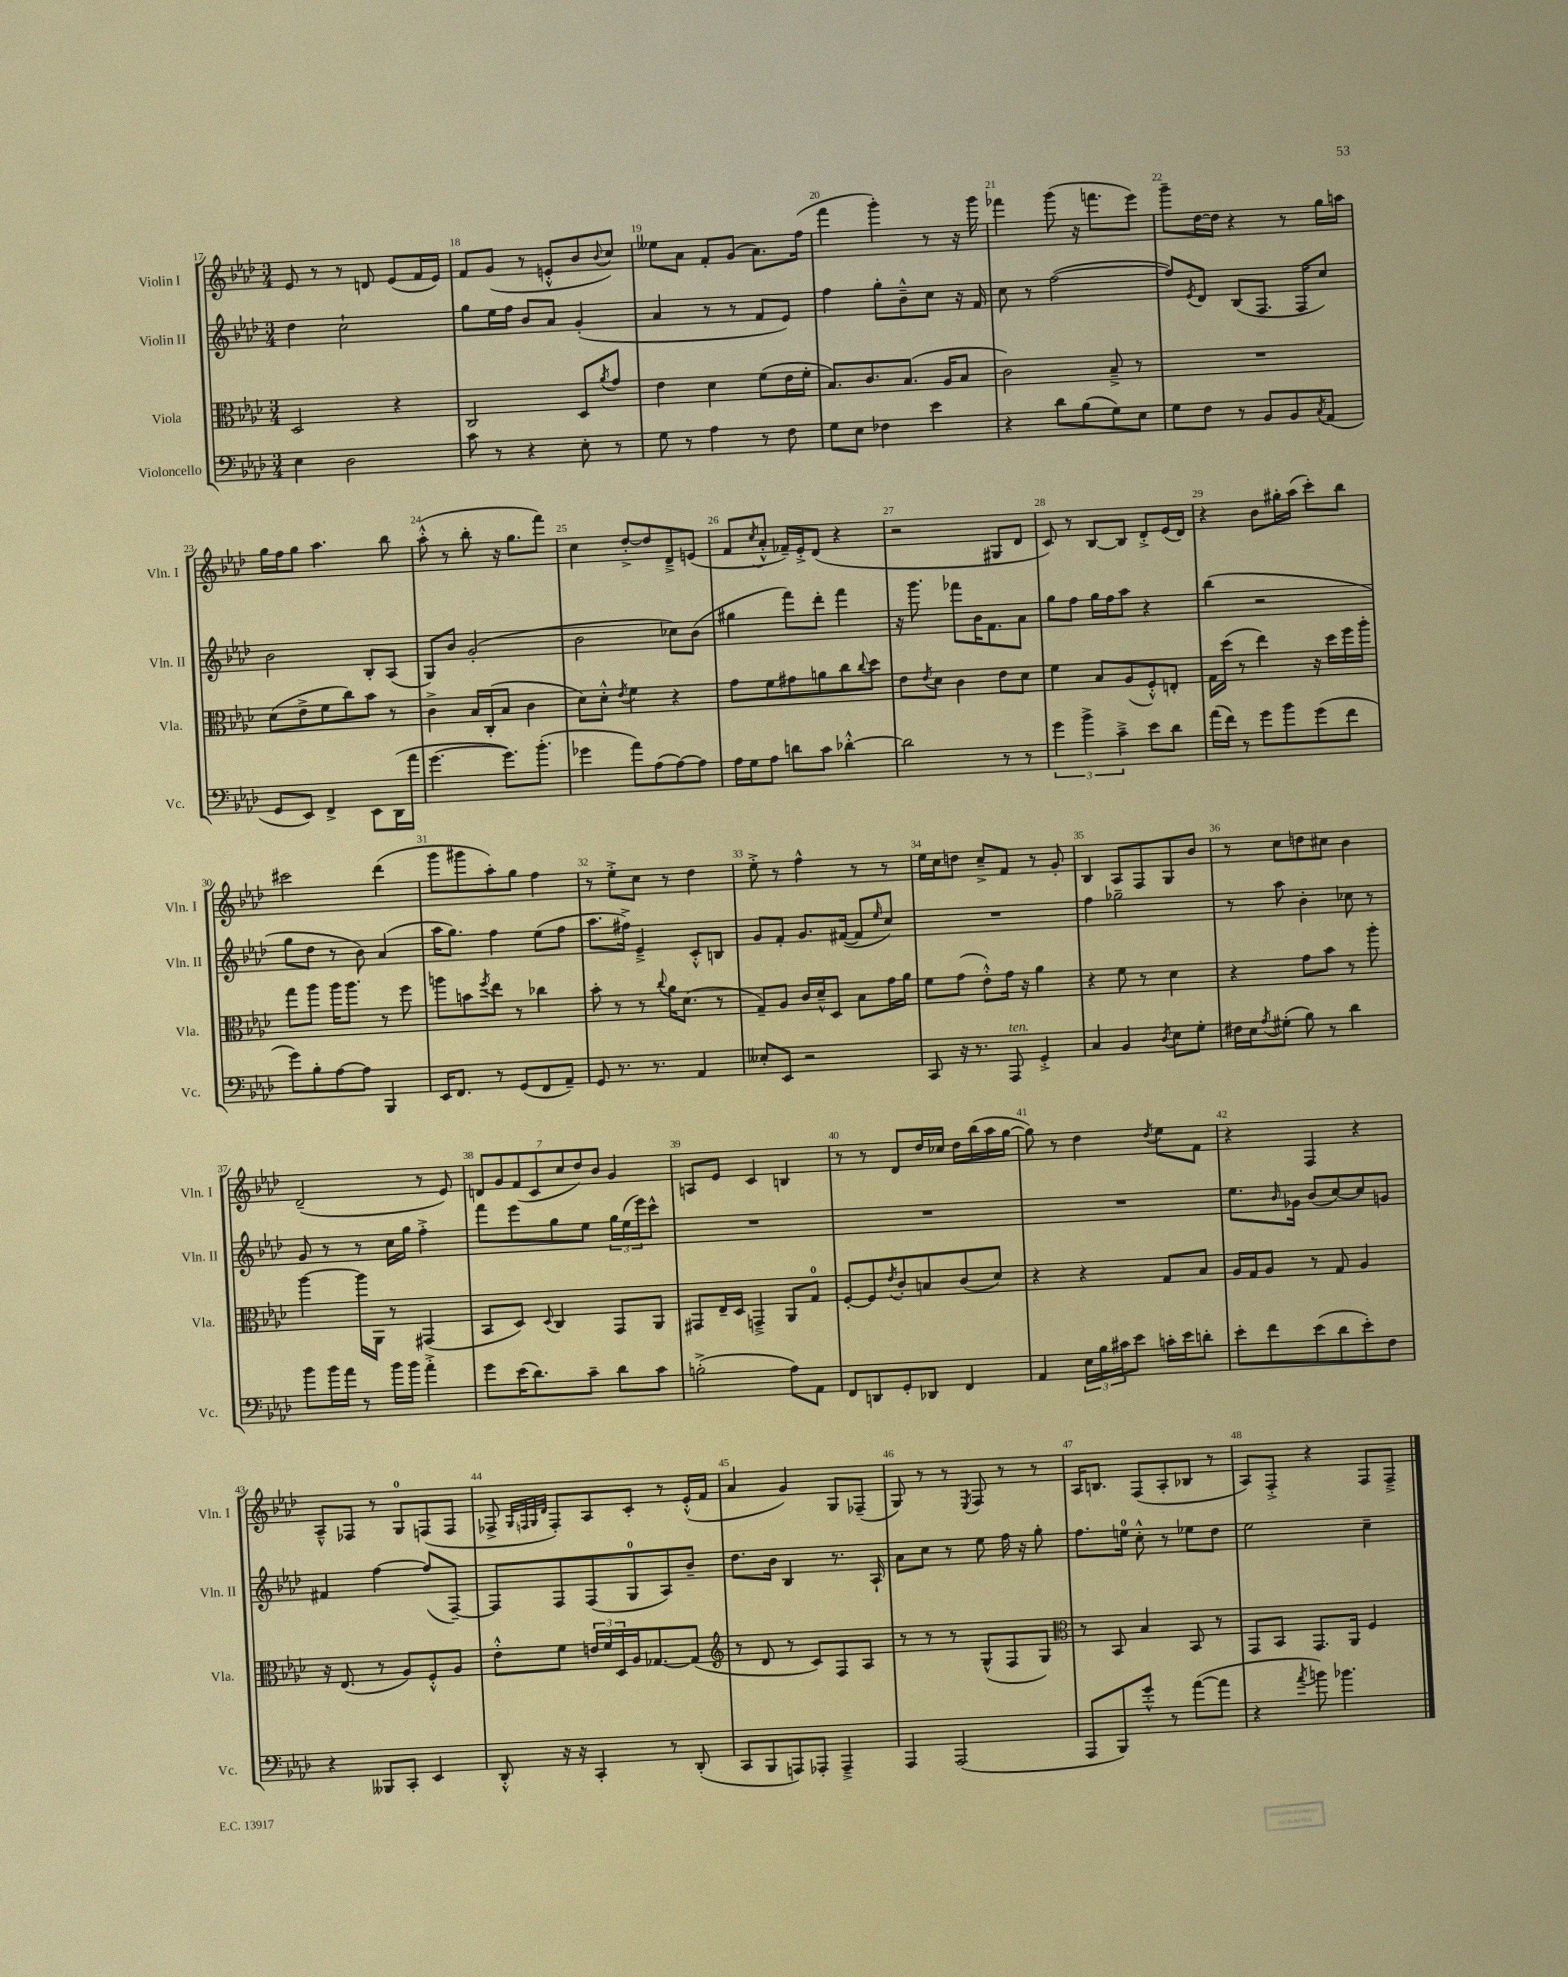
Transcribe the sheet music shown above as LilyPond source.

<<
\new StaffGroup <<
\new Staff = "s0" \with { instrumentName = "Violin I" shortInstrumentName = "Vln. I" } {
    \clef treble \key aes \major \numericTimeSignature \time 3/4
    ees'8 r8 r8 d'8 ees'8( f'16 ees'16) |
    f'8 g'8( r8 e'8-.-^ bes'8 \appoggiatura { bes'8 } c''8) |
    eeses''8 aes'8 f'8-. g'8( aes'8.) f''16( |
    f'''4 g'''4-.) r8 r16 g'''16 |
    fes'''4 g'''8( r16 f'''8. ees'''8) |
    g'''8-- des''16~ des''16 r4 r8 g''16 a''16 |
    g''16 f''16 g''8 aes''4. bes''8 |
    aes''8-.-^( r8 bes''8-. r16 g''8. f'''8) |
    c''4 des''8~-.-> des''8 des'8---> e'8( |
    f'8 \acciaccatura { c''8 } aes'8-.-^ fes'16--) ees'16-.-> des'8( r4 |
    r2 gis8 des'8 |
    c'8) r8 bes8~ bes8 des'8-.-> ees'16( des'16) |
    r4 bes'8 gis''16-. aes''16( c'''8-.) bes''8 |
    cis'''2 des'''4( |
    g'''8 gis'''8 aes''8-.) g''8 f''4 |
    r8 ees''8-.-> c''8 r8 des''4 |
    ees''8-.-> r8 f''4-^ r8 r8 |
    ees''16 c''16 d''8 c''8---> f'8 r8 g'8-. |
    bes4 aes8 f8 g8 bes'8 |
    r8 c''8 d''8 cis''8 bes'4 |
    des'2--( r8 ees'8) |
    \tuplet 7/4 { d'8 g'8 f'8( c'8 c''8 des''8) bes'8 } g'4 |
    a8 ees'8 c'4 b4 |
    r8 r8 des'8 des''16 ces''16 des''16 bes''16( aes''16 g''16~ |
    g''8) r8 des''4 \acciaccatura { des''8 } ees''8 f'8 |
    r4 f4 r4 |
    aes8---^ fes8 r8 g8-0 f8( f8 |
    fes8-> \grace { g32 f32 g32 des'32 } f8-.) aes8 c'8-. r8 ees'16-.-^( f'16 |
    aes'4 g'4) g8 fes8--( |
    g8) r8 r8 \acciaccatura { ees8 } f8 r8 r8 |
    aes16 b8. f8( aes8-. bes8 r8 |
    aes8) f8-.-> r4 f8 f8---> \bar "|." |
}
\new Staff = "s1" \with { instrumentName = "Violin II" shortInstrumentName = "Vln. II" } {
    \clef treble \key aes \major \numericTimeSignature \time 3/4
    des''4 c''2-! |
    g''8 ees''16 f''16 bes'8 aes'8 g'4-.( |
    aes'4 r8 r8 f'8 ees'8) |
    f''4 g''8-. bes'8---^ c''8 r16 f'16 |
    c''8 r8 f''2~( |
    f''8) \acciaccatura { ees'8 } des'8 bes8( f8. f16 c''8) |
    bes'2 bes8-. aes8( |
    g8) bes'8 g'2-.( |
    bes'2 ces''8) bes'8( |
    gis''4 f'''8) des'''8-. f'''4 |
    r16 g'''8. fes'''8 bes'16 f'8. aes'8 |
    g''8 f''8 g''16 f''16 aes''8 r4 |
    bes''4( r2 |
    g''8 des''8 r8 bes'8) aes'4( |
    aes''16 g''8.) f''4 ees''8( f''8 |
    aes''8. fis''16->) ees'4---> c'8-.-^ b8 |
    g'8 f'8-. g'8. fis'16~( fis'8 \grace { ees''16 } c''8) |
    R2. |
    f''4 ges''2-- |
    r8 aes''8 bes'4-. ces''8 r8 |
    g'8 r8 r8 c''16 g''16 f''4-.-> |
    f'''8 ees'''8 g''8 ees''8 \tuplet 3/2 { g''16 ees''16( ees'''16) } c'''8-^ |
    R2. |
    R2. |
    R2. |
    ees''8. \grace { bes'16 } ges'16 bes'8( c''8~) c''8 g'8 |
    fis'4 f''4~ f''8( f8~--) |
    f8 f8 f8( g8-0 aes8) bes'8-- |
    des''8. bes'16 bes4 r8. aes16-! |
    aes'8 c''8 r8 ees''8 f''16 r16 g''8-. |
    f''8. e''16-0 c''8-.-^ r8 ees''8 des''8 |
    ees''2 c''4-- \bar "|." |
}
\new Staff = "s2" \with { instrumentName = "Viola" shortInstrumentName = "Vla." } {
    \clef alto \key aes \major \numericTimeSignature \time 3/4
    des2 r4 |
    c2 des8 \acciaccatura { aes'8 } g'8 |
    ees'4 des'4 f'8( ees'16 f'16-. |
    bes8.) c'8. bes8.( aes16 bes8 |
    c'2) bes8---> r8 |
    R2. |
    des'8( ees'8-> f'8 c''8) bes'8 r8 |
    c'4-> bes16 c16-.( bes8 c'4 |
    des'8) des'8-.-^ \acciaccatura { ees'8 } f'4 r4 |
    g'8 f'8 gis'8 a'8 c''8 \appoggiatura { c''8 } des''8 |
    ees'8 \acciaccatura { ees'8 } des'8 c'4 ees'8 des'8 |
    f'4 bes8 aes8( f8-.-^) e8-. |
    g16 des''16( r8 ees''4) r16 des''16 f''16 aes''16-. |
    g''8 aes''8 aes''16 aes''8. r8 f''8 |
    a''8 b'8 \acciaccatura { f''8 } ees''8 r8 ces''4 |
    bes'8-. r8 r8 \appoggiatura { c''8 } aes'16 des'8.( r8 |
    g8--) aes8 c'16 des'16---^ des8 bes8 g'16 aes'16 |
    f'8 g'8( ees'8-.-^) g'16 r16 aes'4 |
    r4 f'8 r8 des'4 |
    r4 g'8 bes'8 r8 aes''8-. |
    aes''4~ aes''16 aes,16 r8 gis,4( |
    bes,8 des8) \appoggiatura { des8 } c4 g,8 aes,8 |
    gis,8 ees16-- des16 g,4---> aes,8 g8-0 |
    f8~-. f8 \acciaccatura { ees'8 } c'8-. b8 c'8( des'8) |
    r4 r4 g8 bes8 |
    aes16 g16 aes8 r8 g8 aes4 |
    r16 ees8.( r8 aes8) f8-.-^ aes8 |
    ees'8-.-^ f'8 \tuplet 3/2 { e'16 f'16 des16 } aes16 ges8.~ ges8( |
    \clef treble r8 des'8 r8 c'8) f8 aes8 |
    r8 r8 r8 g8-^( f8 g8) |
    \clef alto r8 bes,8 bes4 bes,8 r8 |
    g,8 bes,8 g,8. aes,16 f4 \bar "|." |
}
\new Staff = "s3" \with { instrumentName = "Violoncello" shortInstrumentName = "Vc." } {
    \clef bass \key aes \major \numericTimeSignature \time 3/4
    ees4 des2 |
    c'8 r8 r4 ees8-. r8 |
    g8 r8 aes4 r8 f8 |
    g8 ees8 fes4 ees'4 |
    r4 des'8 bes8( g8) ees8 |
    g8 f8 r8 bes,8 bes,8 \acciaccatura { c8 } aes,8( |
    g,8 ees,8) f,4-> ees,8 des,16( aes'16 |
    g'4.~ g'8.) bes'8.-.( |
    ges'4 aes'8) aes8( aes8~) aes8 |
    aes16 g16 aes8 d'8 c'8 des'4~-.-^ |
    des'2 r8 r8 |
    \tuplet 3/2 { g'4 bes'4-> c'4---> } ees'8 des'8 |
    aes'16( f'16) r8 g'8 bes'8 g'8( f'8 |
    g'8) bes8-. aes8~ aes8 bes,,4 |
    ees,16 f,8. r8 g,8( f,8 aes,8--) |
    g,8 r8. r8. aes,4 |
    eeses8-. ees,8 r2 |
    c,8 r16 r8. aes,,8^\markup { \italic "ten." } g,4-.-> |
    c4 bes,4 \acciaccatura { des8 } ees8 g8-. |
    fis16 ees16 \acciaccatura { aes8 } gis8-.( bes8) r8 des'4 |
    bes'8 bes'16 aes'16 r8 bes'16 bes'16 aes'4-.-> |
    g'8 ees'16( des'8.) c'8-- des'8 c'8 |
    b2-.->( aes8) aes,8 |
    f,8 d,8 g,8-. des,8 f,4 |
    aes,4 \tuplet 3/2 { ees16 bes16 cis'16 } ees'8 c'16-. ees'16 d'8-. |
    ees'8-. f'8 ees'8( des'8 ees'8-.) f8 |
    r4 beses,,8 c,8-. ees,4 |
    des,8-.-^ r16 r16 c,4-. r8 des,8-.( |
    c,8 bes,,8 a,,8) aes,,8-. aes,,4---> |
    aes,,4 aes,,2( |
    aes,,8 bes,,8) g'8-.-^ r8 aes'8~( aes'8 |
    r4 \acciaccatura { aes'8 } b'8) bes'4. \bar "|." |
}
>>
>>
\layout { \context { \Score currentBarNumber = #17 \override BarNumber.break-visibility = ##(#f #t #t) barNumberVisibility = #all-bar-numbers-visible } }
